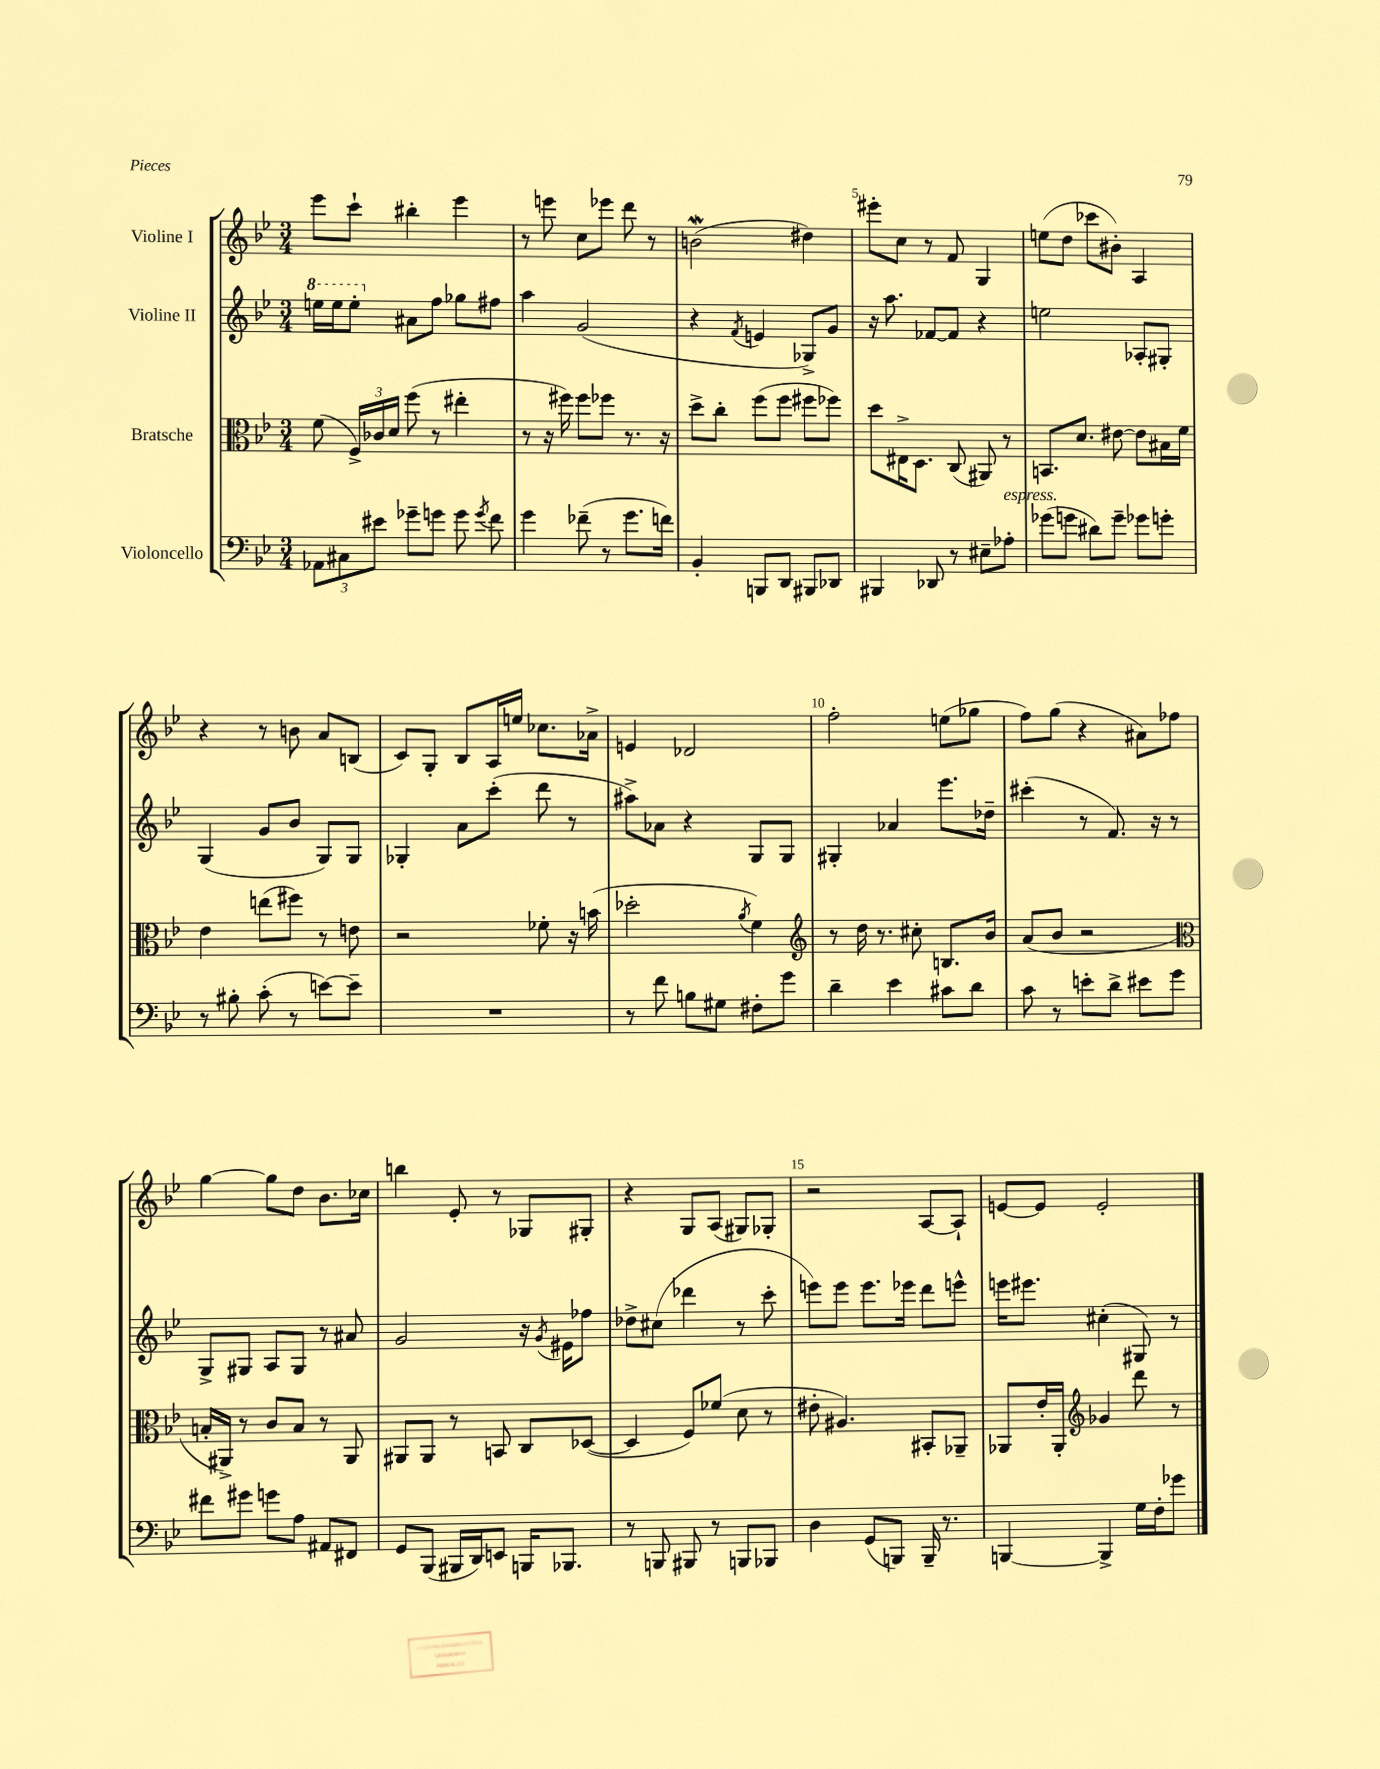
<<
\new StaffGroup <<
\new Staff = "s0" \with { instrumentName = "Violine I" } {
    \clef treble \key bes \major \numericTimeSignature \time 3/4
    \autoBeamOff ees'''8[ c'''8]-! bis''4-. ees'''4 |
    r8 e'''8 c''8[ ees'''8] d'''8 r8 |
    b'2\mordent( dis''4) |
    eis'''8[-. c''8] r8 f'8 g4 |
    e''8[( d''8] ces'''8[ bis'8]-.) a4 |
    r4 r8 b'8 a'8[ b8]( |
    c'8[) g8]-. bes8[ a16 e''16] ces''8.[ aes'16]-> |
    e'4 des'2 |
    f''2-. e''8[( ges''8] |
    f''8[) g''8]( r4 ais'8[) fes''8] |
    g''4~ g''8[ d''8] bes'8.[ ces''16] |
    b''4 ees'8-. r8 ges8[ gis8]-. |
    r4 g8[ a8]( gis8[) ges8]-. |
    r2 a8[~ a8]-! |
    e'8[~ e'8] e'2-. \bar "|." |
}
\new Staff = "s1" \with { instrumentName = "Violine II" } {
    \clef treble \key bes \major \numericTimeSignature \time 3/4
    \autoBeamOff \ottava #1 e'''16[ e'''16 e'''8]-. \ottava #0 ais'8[ f''8] ges''8[ fis''8] |
    a''4 g'2( |
    r4 \acciaccatura { f'8 } e'4 ges8[->) g'8] |
    r16 a''8. fes'8[~ fes'8] r4 |
    e''2 aes8[-. gis8]-. |
    g4( g'8[ bes'8] g8[) g8] |
    ges4-. a'8[ c'''8]-.( d'''8 r8 |
    ais''8[->) aes'8] r4 g8[ g8] |
    gis4-. aes'4 ees'''8.[ des''16]-- |
    cis'''4-.( r8 f'8.) r16 r8 |
    g8[-> gis8] a8[ gis8] r8 ais'8 |
    g'2 r16 \acciaccatura { g'8 } eis'16[ fes''8] |
    des''8[-> cis''8]( des'''4 r8 c'''8-. |
    e'''8[) e'''8] e'''8.[ ees'''16] d'''8[ e'''8]-^ |
    e'''16[ eis'''8.] cis''4-.( gis8) r8 \bar "|." |
}
\new Staff = "s2" \with { instrumentName = "Bratsche" } {
    \clef alto \key bes \major \numericTimeSignature \time 3/4
    \autoBeamOff f'8( \tuplet 3/2 { f16[->) ces'16 d'16] } f''8( r8 eis''4-. |
    r8 r16 fis''16) fis''8[ fes''8] r8. r16 |
    d''8[-> c''8]-. f''8[( f''8] fis''8[ fes''8]) |
    d''8[ eis16-> d8.] c8( ais,8) r8 |
    b,8.[ d'8.] eis'8~ eis'8[ bis16 f'16] |
    ees'4 e''8[( fis''8]) r8 e'8 |
    r2 fes'8-. r16 b'16( |
    des''2-. \acciaccatura { a'8 } f'4) |
    \clef treble r8 d''16 r8. cis''8-. b8.[ bes'16] |
    a'8[( bes'8] r2 |
    \clef alto b16[-. ais,16]->) r8 c'8[ b8] r8 ais,8 |
    ais,8[ ais,8] r8 b,8 c8[ des8]~( |
    des4 f8[) fes'8]( d'8 r8 |
    eis'8-. ais4.) bis,8[-. aes,8]-- |
    aes,8[ ees'16-. aes,16]-. \clef treble ges'4 d'''8 r8 \bar "|." |
}
\new Staff = "s3" \with { instrumentName = "Violoncello" } {
    \clef bass \key bes \major \numericTimeSignature \time 3/4
    \autoBeamOff \tuplet 3/2 { aes,8[ cis8 eis'8] } ges'8[-- g'8] g'8 \acciaccatura { g'8 } f'8 |
    g'4 fes'8--( r8 g'8.[ f'16]) |
    bes,4-. b,,8[ d,8] bis,,8[ des,8] |
    bis,,4 des,8 r8 eis8[-- aes8]-.^\markup { \italic "espress." } |
    ges'8[( g'8] dis'8[) g'8]-- ges'8[ g'8]-. |
    r8 bis8-. c'8-.( r8 e'8[~) e'8]-- |
    R2. |
    r8 f'8 b8[ gis8] fis8[-. g'8] |
    d'4-- ees'4 cis'8[ d'8] |
    c'8 r8 e'8[-. d'8]-> eis'8[ g'8] |
    fis'8[ gis'8] g'8[ a8] ais,8[ fis,8] |
    g,8[ bes,,8]( bis,,16[ d,16) e,8] b,,16[ bes,,8.] |
    r8 b,,8 bis,,8 r8 b,,8[ bes,,8] |
    d4 g,8[( b,,8]) b,,16-- r8. |
    b,,4~ b,,4-> g16[ f16-. ges'8] \bar "|." |
}
>>
>>
\layout { \context { \Score currentBarNumber = #2 \override BarNumber.break-visibility = ##(#f #t #t) barNumberVisibility = #(every-nth-bar-number-visible 5) } }
